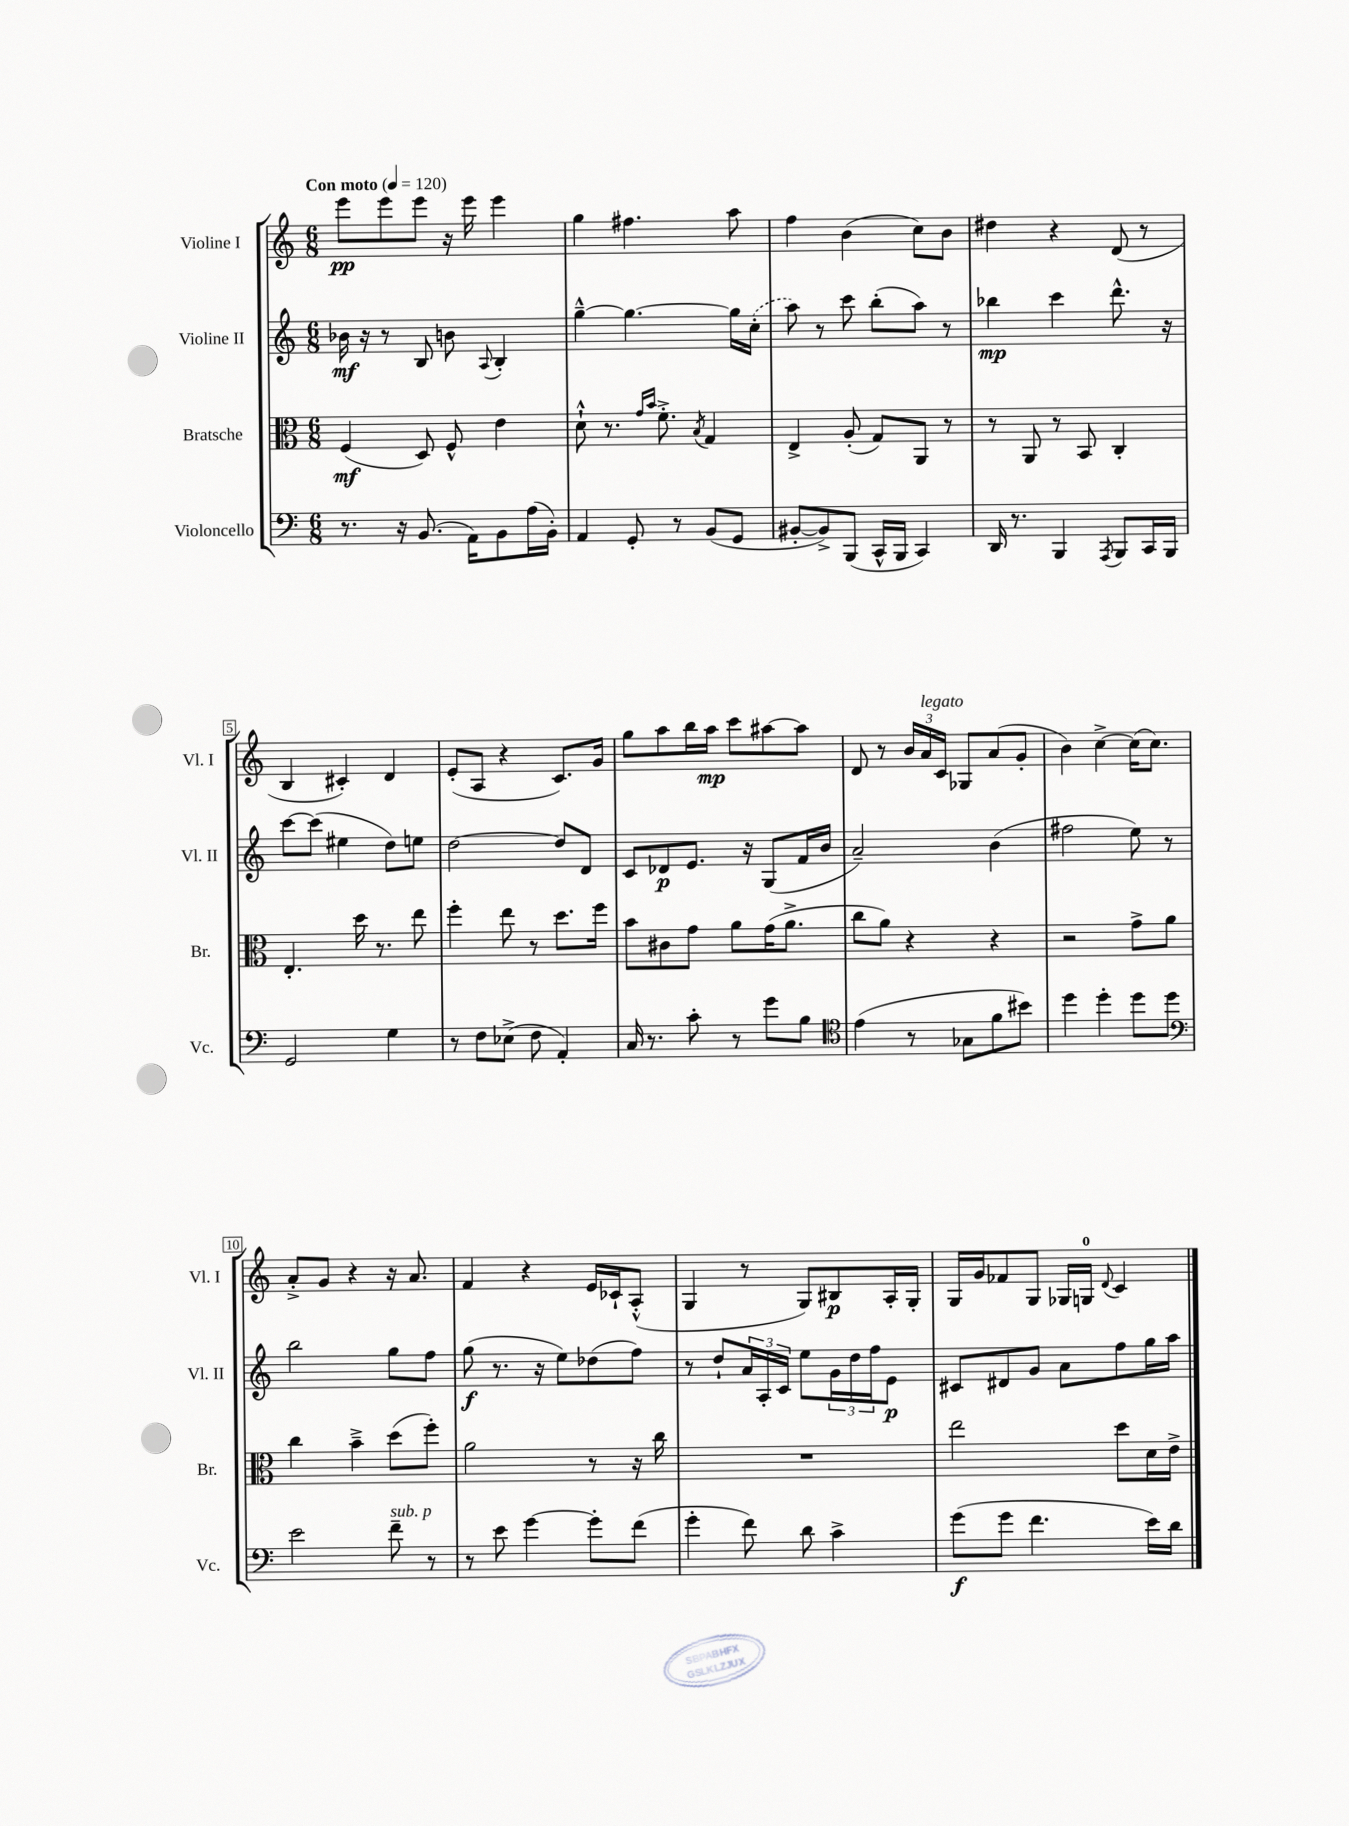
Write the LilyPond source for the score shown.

<<
\new StaffGroup <<
\new Staff = "s0" \with { instrumentName = "Violine I" shortInstrumentName = "Vl. I" } {
    \clef treble \key c \major \numericTimeSignature \time 6/8 \tempo "Con moto" 4 = 120
    e'''8\pp e'''8 e'''8 r16 e'''16 e'''4 |
    g''4 fis''4. a''8 |
    f''4 b'4( c''8) b'8 |
    dis''4 r4 d'8( r8 |
    b4 cis'4-.) d'4 |
    e'8-.( a8 r4 c'8.) g'16 |
    g''8 a''8 b''16 a''16\mp c'''8 ais''8~ ais''8 |
    d'8 r8 \tuplet 3/2 { b'16 a'16^\markup { \italic "legato" } c'16 } ges8 a'8( g'8-. |
    b'4) c''4~-> c''16( c''8.) |
    a'8-.-> g'8 r4 r16 a'8. |
    f'4 r4 e'16 ces'16-! a8-.-^( |
    g4 r8 g8) bis8\p a16-. g16-. |
    g16 g'16 fes'8 g8 ges16 g16-0 \appoggiatura { d'8 } c'4 \bar "|." |
}
\new Staff = "s1" \with { instrumentName = "Violine II" shortInstrumentName = "Vl. II" } {
    \clef treble \key c \major \numericTimeSignature \time 6/8
    bes'16\mf r16 r8 b8 b'8 \appoggiatura { a8 } b4-. |
    g''4~---^ g''4.~ g''16 \once \slurDashed c''16-.( |
    a''8) r8 c'''8 b''8-.( a''8) r8 |
    bes''4\mp c'''4 d'''8.-^ r16 |
    c'''8~ c'''8( eis''4 d''8) e''8 |
    d''2~ d''8 d'8 |
    c'8 des'8\p e'8. r16 g8( f'16 b'16 |
    a'2--) b'4( |
    fis''2 e''8) r8 |
    b''2 g''8 f''8 |
    g''8\f( r8. r16 e''8) des''8( f''8) |
    r8 d''8-! \tuplet 3/2 { a'16 a16-. c'16 } e''8 \tuplet 3/2 { g'16 d''16 f''16 } e'8\p |
    cis'8 dis'8 g'8 a'8 f''8 g''16 a''16 \bar "|." |
}
\new Staff = "s2" \with { instrumentName = "Bratsche" shortInstrumentName = "Br." } {
    \clef alto \key c \major \numericTimeSignature \time 6/8
    f4\mf( d8) f8-^ e'4 |
    d'8-!-^ r8. \grace { g'16 b'16 } f'8.-.-> \acciaccatura { b8 } g4 |
    e4-> a8-.( g8) a,8 r8 |
    r8 a,8 r8 b,8 c4-. |
    e4.-. d''16 r8. e''8 |
    f''4-. e''8 r8 d''8. f''16 |
    b'8 cis'8 g'8 a'8 g'16( a'8.-> |
    c''8 a'8) r4 r4 |
    r2 g'8-> a'8 |
    c''4 b'4---> d''8( f''8-.) |
    a'2 r8 r16 c''16 |
    R2. |
    e''2 d''8 d'16 e'16-> \bar "|." |
}
\new Staff = "s3" \with { instrumentName = "Violoncello" shortInstrumentName = "Vc." } {
    \clef bass \key c \major \numericTimeSignature \time 6/8
    r8. r16 b,8.( a,16) b,8 a16( b,16-.) |
    a,4 g,8-. r8 b,8( g,8 |
    bis,8~-. bis,8->) b,,8( c,16-^ b,,16 c,4) |
    d,16 r8. b,,4 \acciaccatura { a,,8 } b,,8 c,16 b,,16 |
    g,2 g4 |
    r8 f8 ees8->( f8 a,4-.) |
    c16 r8. c'8-. r8 g'8 b8 |
    \clef tenor e'4( r8 ges8 f'8 bis'8) |
    d''4 d''4-. d''8 d''8 |
    \clef bass e'2 f'8--^\markup { \italic "sub. p" } r8 |
    r8 e'8 g'4~ g'8-. f'8( |
    g'4-. f'8) d'8 c'4-> |
    g'8\f( g'8 f'4. e'16) d'16 \bar "|." |
}
>>
>>
\layout { \context { \Score \override BarNumber.stencil = #(make-stencil-boxer 0.1 0.3 ly:text-interface::print) } }
